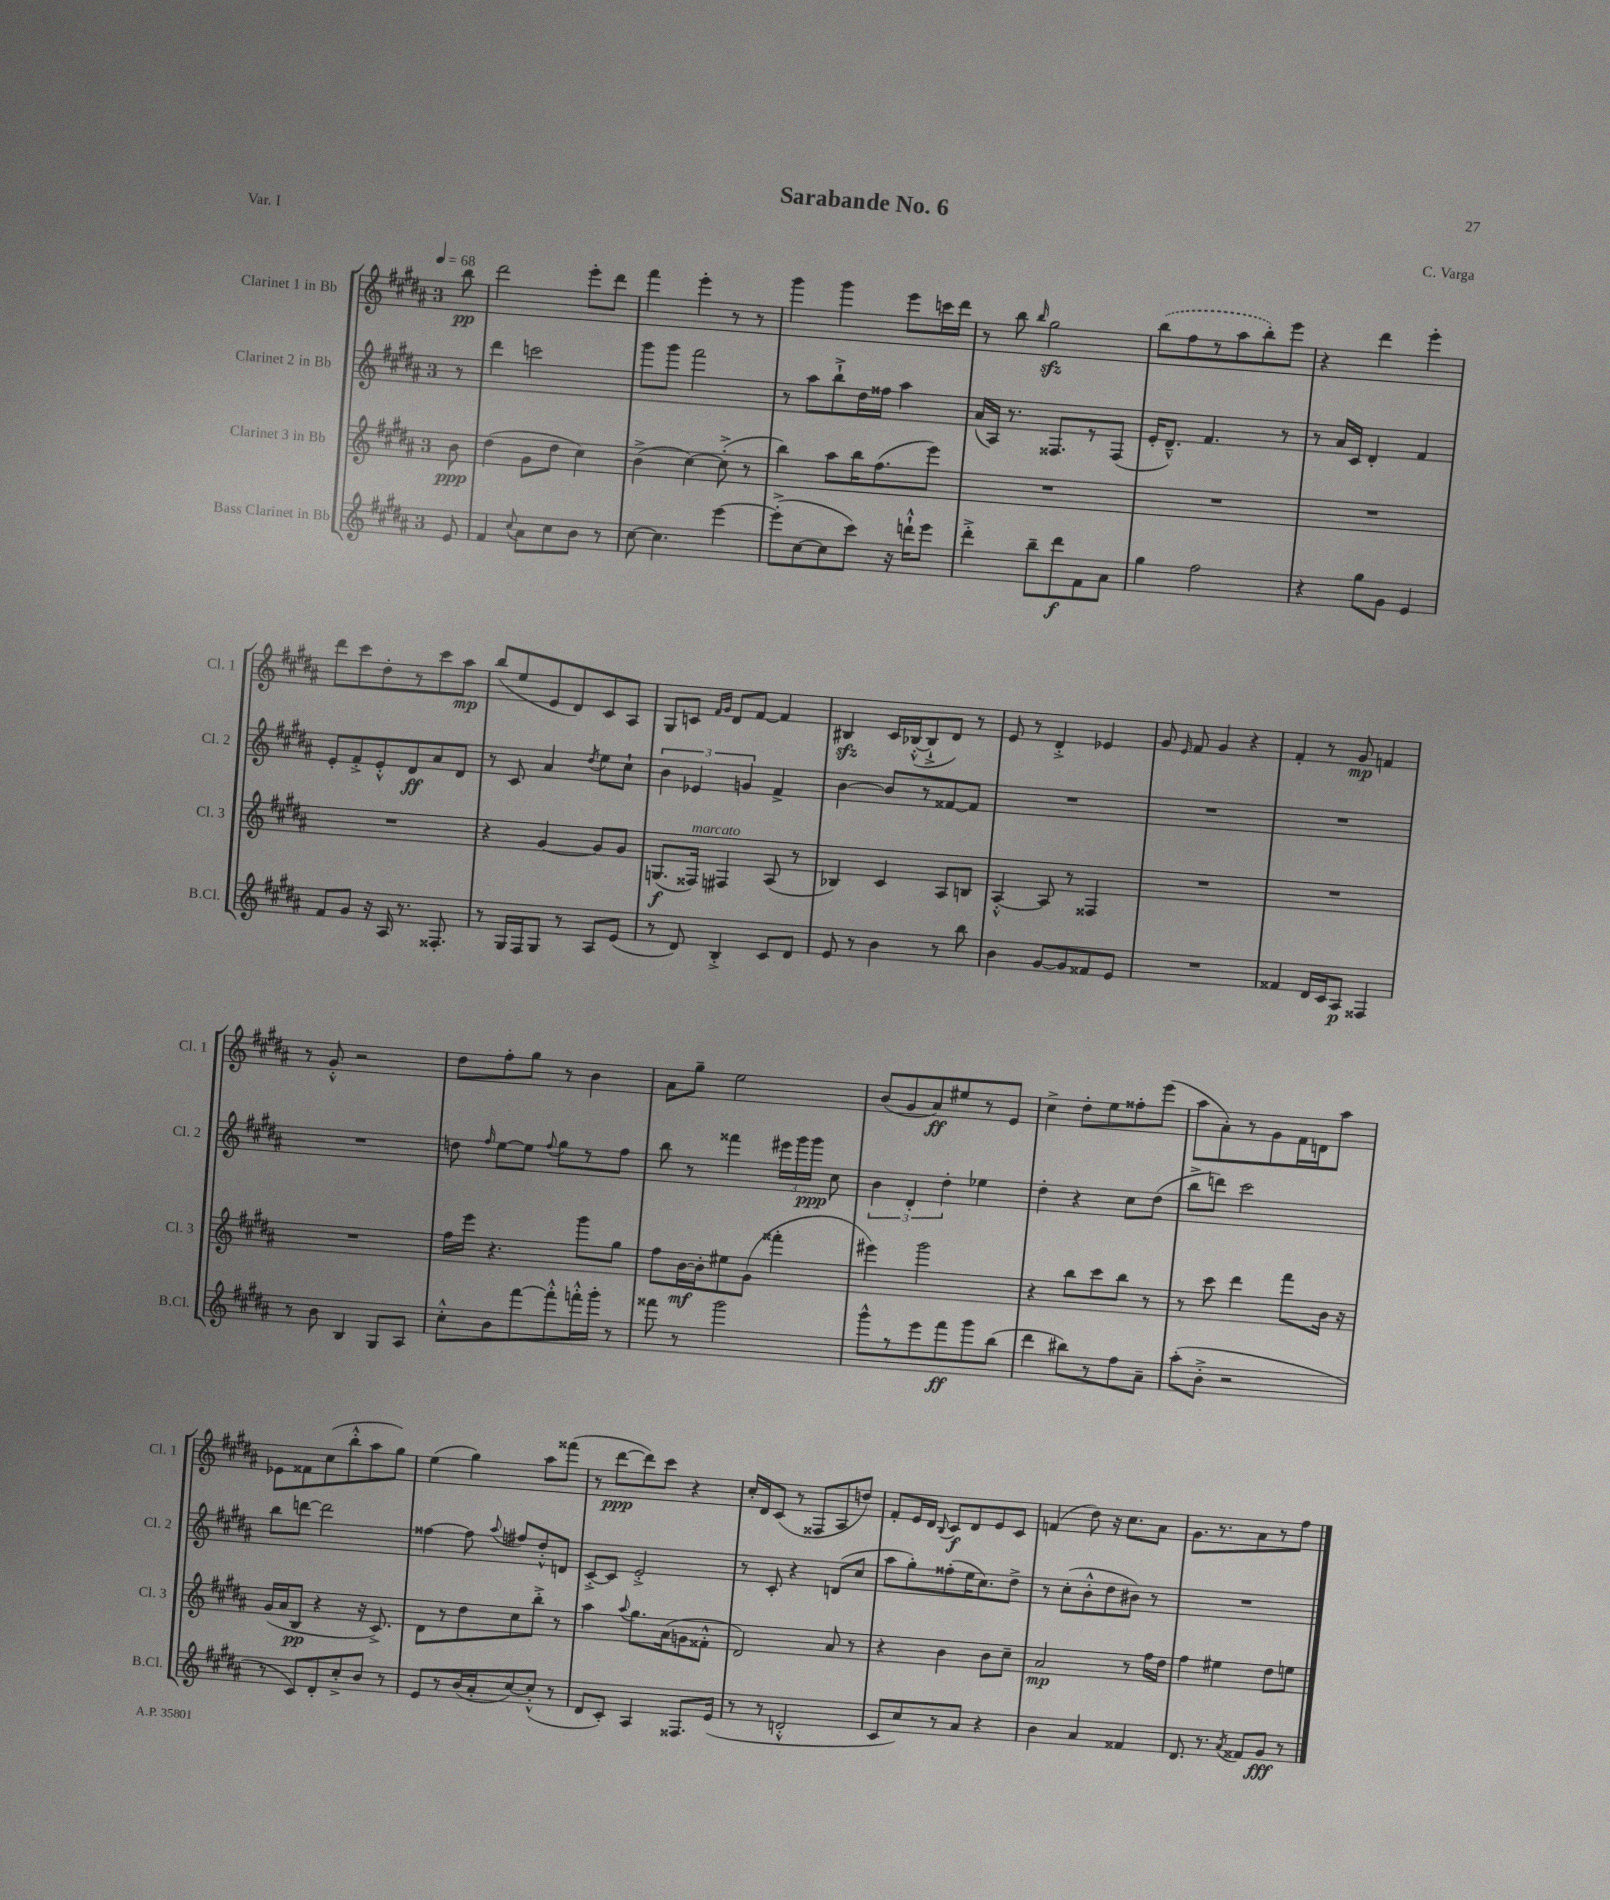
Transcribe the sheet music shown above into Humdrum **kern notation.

**kern	**kern	**kern	**kern
*staff4	*staff3	*staff2	*staff1
*clefG2	*clefG2	*clefG2	*clefG2
*k[f#c#g#d#a#]	*k[f#c#g#d#a#]	*k[f#c#g#d#a#]	*k[f#c#g#d#a#]
*M3/4	*M3/4	*M3/4	*M3/4
*MM68	*MM68	*MM68	*MM68
8e	8b	8r	8bb
=	=	=	=
4f#	(4dd#	4ddd#	2ddd#
8qqcc#	.	.	.
8a#	8g#	2ccc	.
8cc#	8dd#	.	.
8b	4cc#)	.	8eee'
8r	.	.	8ddd#
=	=	=	=
[8cc#	(4b^	8ggg#	4fff#
4.cc#]	.	8ggg#	.
.	[4cc#)	2fff#	4eee'
[4eee	(8cc#'^]	.	8r
.	8r	.	8r
=	=	=	=
(8eee'^]	4bb)	8r	4ggg#
[8cc#	.	8aa#	.
8cc#]	8aa#	8bb`^	4ggg#
8ccc#)	16bb	16dd#	.
.	(8.ff#	16ff##	.
16r	.	4aa#	8eee
16ddd`^^	.	.	.
8eee	8eee)	.	16ccc
.	.	.	16ddd#
=	=	=	=
4ddd#'^	2.r	(16a#	8r
.	.	16A#)	.
.	.	8.r	8bb
.	.	.	16qqbb
8bb~	.	.	2gg#
.	.	8.F##	.
8ddd#	.	.	.
8f#	.	8r	.
8a#	.	(8F##	.
=	=	=	=
4gg#	2.r	16e'	(8bb
.	.	8.d#~^^)	.
.	.	.	8ff#
2ff#	.	4.f#	8r
.	.	.	8aa#
.	.	.	8bb')
.	.	8r	8eee
=	=	=	=
4r	2.r	8r	4r
.	.	16a#	.
.	.	16c#	.
8gg#	.	4d#'	4ddd#
8g#	.	.	.
4e	.	4f#	4eee'
=	=	=	=
8f#	2.r	8e'	8ddd#
8g#	.	8f#'^	8ccc#
16r	.	8e'^^	8dd#'
16A#	.	.	.
8.r	.	8d#	8r
.	.	8a#	8ccc#
8.F##'	.	.	.
.	.	8d#	8aa#
=	=	=	=
8r	4r	8r	(8bb
16G#	.	8c#	8ee
16F#	.	.	.
8G#	[4g#	4a#	8e
8r	.	.	8d#)
.	.	8qdd#	.
8A#	8g#]	8ee	8c#
(8e	8g#	8cc#`	8A#
=	=	=	=
8r	(8.G	6b	8G#
8d#)	.	.	8c
.	.	6e-	.
.	16F##)	.	.
.	.	.	16qqf#
.	.	.	16qqg#
4B'^	4F#	.	8d#
.	.	6g	.
.	.	.	[8f#
8c#	(8A#	4f#^	4f#]
8d#	8r	.	.
=	=	=	=
8e	4B-)	[4b	4B#
8r	.	.	.
4b	4c#	8b]	16c#
.	.	.	([16B-'^^
.	.	8r	8B-`^]
8r	8A#	[8f##	8d#)
8bb	8B	8f##]	8r
=	=	=	=
4b	[4A#'^^	2.r	8e
.	.	.	8r
[8g#	8A#]	.	4d#'^
8g#]	8r	.	.
8f##	4F##	.	4e-
8e	.	.	.
=	=	=	=
2.r	2.r	2.r	8g#
.	.	.	16qqe
.	.	.	8f#
.	.	.	4g#
.	.	.	4r
=	=	=	=
4f##	2.r	2.r	4f#'
16d#	.	.	8r
16c#	.	.	.
8A#	.	.	8g#
4F##	.	.	4f
=	=	=	=
8r	2.r	2.r	8r
8b	.	.	8g#'^^
4B	.	.	2r
8G#	.	.	.
8A#	.	.	.
=	=	=	=
8cc#'^^	16ff#	8dd	8dd#
.	16eee	.	.
.	.	16qqff#	.
8b	4.r	[8ee	8ff#'
[8fff#	.	8ee]	8gg#
.	.	8qqff#	.
8fff#'^^]	.	8gg#	8r
16fff'^^	8ggg#	8r	4b
16ggg#'	.	.	.
8r	8gg#	8ff#	.
=	=	=	=
8fff##	8ff#	8bb	8a#
8r	[16b	8r	8gg#~
.	16b']	.	.
2ggg#	8ee#	4fff##	2ee
.	(8g#	.	.
.	4fff##'	24eee#	.
.	.	24ggg#	.
.	.	24ggg#	.
.	.	8cc#	.
=	=	=	=
8ggg#^^	4eee#)	6b	(8b
8r	.	.	8g#
.	.	6d#'	.
8eee	2ggg#	.	8a#)
.	.	6dd#'	.
8fff#	.	.	8ee#
8ggg#	.	4ee-	8r
(8bb	.	.	8e
=	=	=	=
4ddd#	4r	4dd#'	4cc#^
8bb#)	8bb	4r	8dd#'
8r	8ccc#	.	8ee
8ff#	8bb	8cc#	8ff##'
8a#~	8r	(8dd#	(8eee
=	=	=	=
(8aa#'	8r	8bb^	8aa#
8b'^	8ccc#	8ddd)	8a#')
2r	4ddd#	2ccc#	8r
.	.	.	8g#
.	8fff#	.	16f#
.	.	.	16d
.	16b	.	8aa#
.	16r	.	.
=	=	=	=
8r	(16g#	8bb	8e-
.	16a#	.	.
8c#)	8B	[8ddd	8f##
8d#'	4r	2ddd]	(8cc#
8cc#'^	.	.	8bb'^^
8b	16r	.	8aa#
.	8.c#^)	.	.
8r	.	.	8gg#)
=	=	=	=
8e	8d#	[4ff##	(4ee
8r	8r	.	.
(16b	8dd#	8ff##]	4gg#)
16a#'	.	.	.
.	.	8qqaa#	.
[8cc#)	8cc#	8ff#	.
(8cc#'^^]	8bb'^	8dd#'^^	8aa#
8r	8r	8d	(8fff##
=	=	=	=
8d#	4aa#	[8c#'^	8r
8c#')	.	8c#]	[8ddd#
.	8qqaa#	.	.
4A#	8.gg#	2e'^	8ddd#])
.	.	.	8ccc#
.	(16a#	.	.
8.F##	8g	.	4r
.	8f##'^^	.	.
(16e	.	.	.
=	=	=	=
8r	2d#)	8r	16cc#'
.	.	.	16d#
8r	.	8c#'	(8c#
2d'^^	.	4r	8r
.	.	.	8F##
.	8a#	(8d	8A#
.	8r	8cc#	8dd)
=	=	=	=
8c#	4r	8aa#	8f#'
8cc#)	.	8gg#')	16e
.	.	.	16d#
.	.	.	8qqB
8r	4b	(8ff##'	8c#
8a#	.	16ee	8d#
.	.	8.cc#)	.
4r	8b	.	8e
.	8cc#~	8dd#^	8c#
=	=	=	=
4b	2a#	8r	(4f
.	.	(8cc#'	.
4a#	.	8b'^^	8dd#)
.	.	8dd#	16r
.	.	.	8.cc#
4f##	8r	8b#)	.
.	16ff#	8r	8a#
.	16dd#	.	.
=	=	=	=
8.d#	4ff#	2.r	8.g#
8.r	.	.	8.r
.	4ee#	.	.
8qa#	.	.	.
8f##	.	.	8a#
8g#	8dd#	.	8r
8r	8ee	.	8ff#
==	==	==	==
*-	*-	*-	*-
